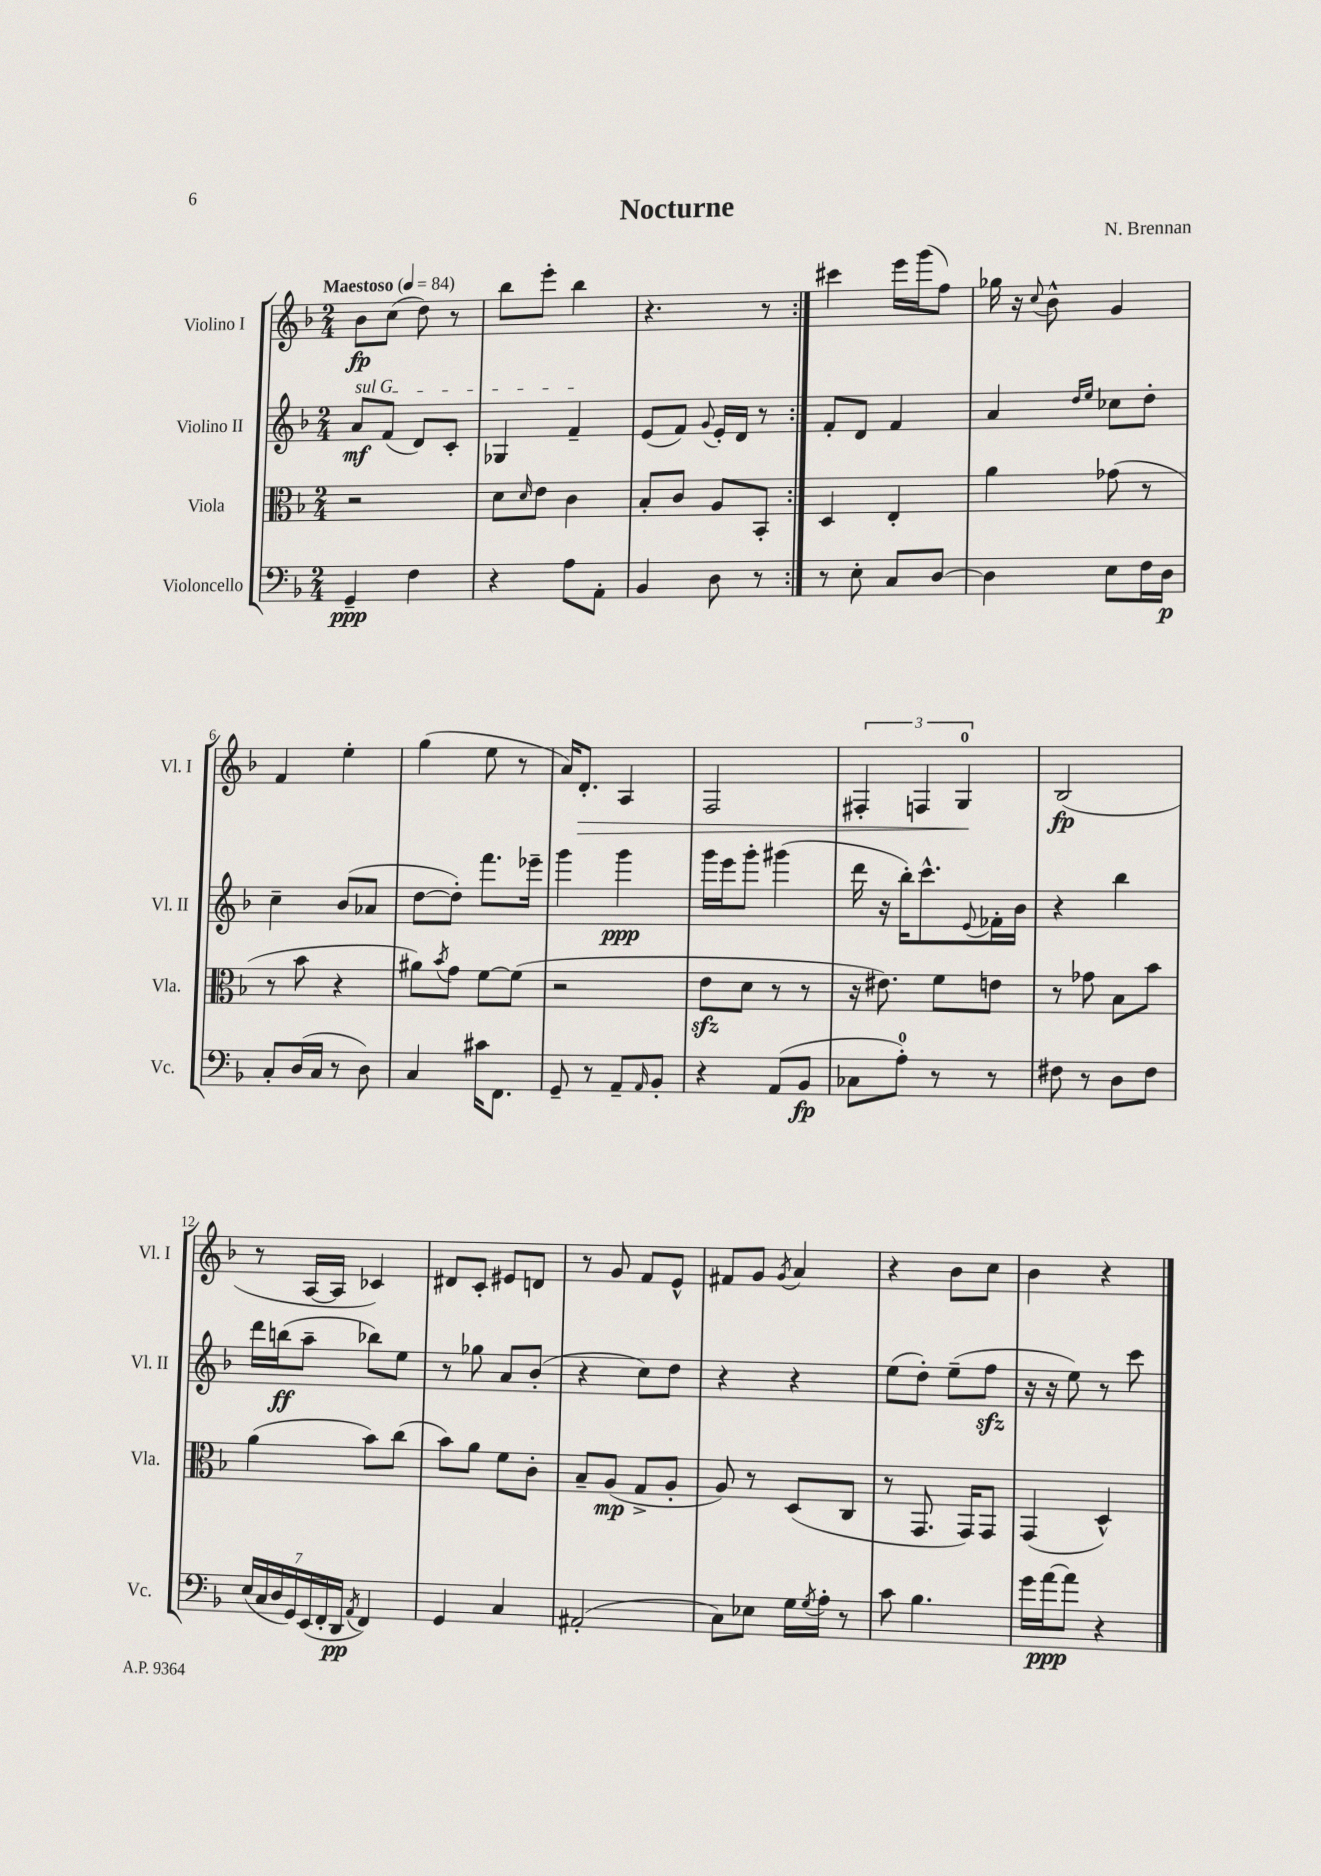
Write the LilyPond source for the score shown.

\header { title = "Nocturne" composer = "N. Brennan" }
<<
\new StaffGroup <<
\new Staff = "s0" \with { instrumentName = "Violino I" shortInstrumentName = "Vl. I" } {
    \clef treble \key f \major \numericTimeSignature \time 2/4 \tempo "Maestoso" 4 = 84
    \repeat volta 2 { bes'8\fp c''8( d''8) r8 |
    bes''8 e'''8-. bes''4 |
    r4. r8 | }
    cis'''4 e'''16 g'''16( f''8) |
    ges''16 r16 \appoggiatura { c''8 } bes'8-^ g'4 |
    f'4 e''4-. |
    g''4( e''8 r8 |
    a'16) d'8.-.\> a4 |
    f2 |
    \tuplet 3/2 { fis4-. f4 g4-0\! } |
    bes2\fp( |
    r8 a16~ a16 ces'4) |
    dis'8 c'8-. eis'8 d'8 |
    r8 g'8 f'8 e'8-^ |
    fis'8 g'8 \acciaccatura { g'8 } a'4 |
    r4 bes'8 c''8 |
    bes'4 r4 \bar "|." |
}
\new Staff = "s1" \with { instrumentName = "Violino II" shortInstrumentName = "Vl. II" } {
    \clef treble \key f \major \numericTimeSignature \time 2/4
    \repeat volta 2 { \once \override TextSpanner.bound-details.left.text = \markup { \italic "sul G" } a'8\mf\startTextSpan f'8( d'8) c'8-. |
    ges4 f'4--\stopTextSpan |
    e'8( f'8) \appoggiatura { g'8 } e'16-. d'16 r8 | }
    f'8-. d'8 f'4 |
    a'4 \grace { d''16 e''16 } ces''8 d''8-. |
    c''4-- bes'8( aes'8 |
    d''8~ d''8-.) f'''8. ees'''16-- |
    g'''4 g'''4\ppp |
    g'''16 e'''16 g'''8-. gis'''4( |
    d'''16 r16 bes''16-.) c'''8.-^ \appoggiatura { e'8 } fes'16-. bes'16 |
    r4 bes''4 |
    d'''16 b''16\ff( a''8-- bes''8) e''8 |
    r8 ges''8 a'8 bes'8-.( |
    r4 c''8) d''8 |
    r4 r4 |
    e''8( d''8-.) e''8--( f''8\sfz |
    r16 r16 e''8) r8 c'''8 \bar "|." |
}
\new Staff = "s2" \with { instrumentName = "Viola" shortInstrumentName = "Vla." } {
    \clef alto \key f \major \numericTimeSignature \time 2/4
    \repeat volta 2 { r2 |
    d'8 \grace { d'16 } e'8 c'4 |
    bes8-. c'8 a8 bes,8-. | }
    d4 e4-. |
    a'4 ges'8( r8 |
    r8 bes'8 r4 |
    ais'8) \acciaccatura { bes'8 } g'8 f'8~ f'8( |
    r2 |
    e'8\sfz d'8 r8 r8 |
    r16 eis'8.) f'8 e'8 |
    r8 ges'8 bes8 bes'8 |
    a'4( bes'8) c''8( |
    bes'8) a'8 f'8 c'8-. |
    bes8-- a8\mp( g8-> a8-. |
    a8) r8 d8( c8 |
    r8 g,8. g,16) g,8 |
    g,4( d4-^) \bar "|." |
}
\new Staff = "s3" \with { instrumentName = "Violoncello" shortInstrumentName = "Vc." } {
    \clef bass \key f \major \numericTimeSignature \time 2/4
    \repeat volta 2 { g,4--\ppp f4 |
    r4 a8 a,8-. |
    bes,4 d8 r8 | }
    r8 e8-. c8 d8~ |
    d4 e8 f16 d16\p |
    c8-. d16( c16 r8 d8) |
    c4 cis'16 f,8. |
    g,8-- r8 a,8-- \grace { a,16 } bes,8-. |
    r4 a,8( bes,8\fp |
    ces8 a8-0-.) r8 r8 |
    fis8 r8 d8 fis8 |
    \tuplet 7/4 { e16( c16 d16 g,16) e,16( f,16-. d,16\pp } \acciaccatura { a,8 } f,4) |
    g,4 c4 |
    ais,2-.( |
    c8) ees8 g16 \acciaccatura { g8 } a16-. r8 |
    c'8 bes4. |
    g'16 a'16~\ppp a'8 r4 \bar "|." |
}
>>
>>
